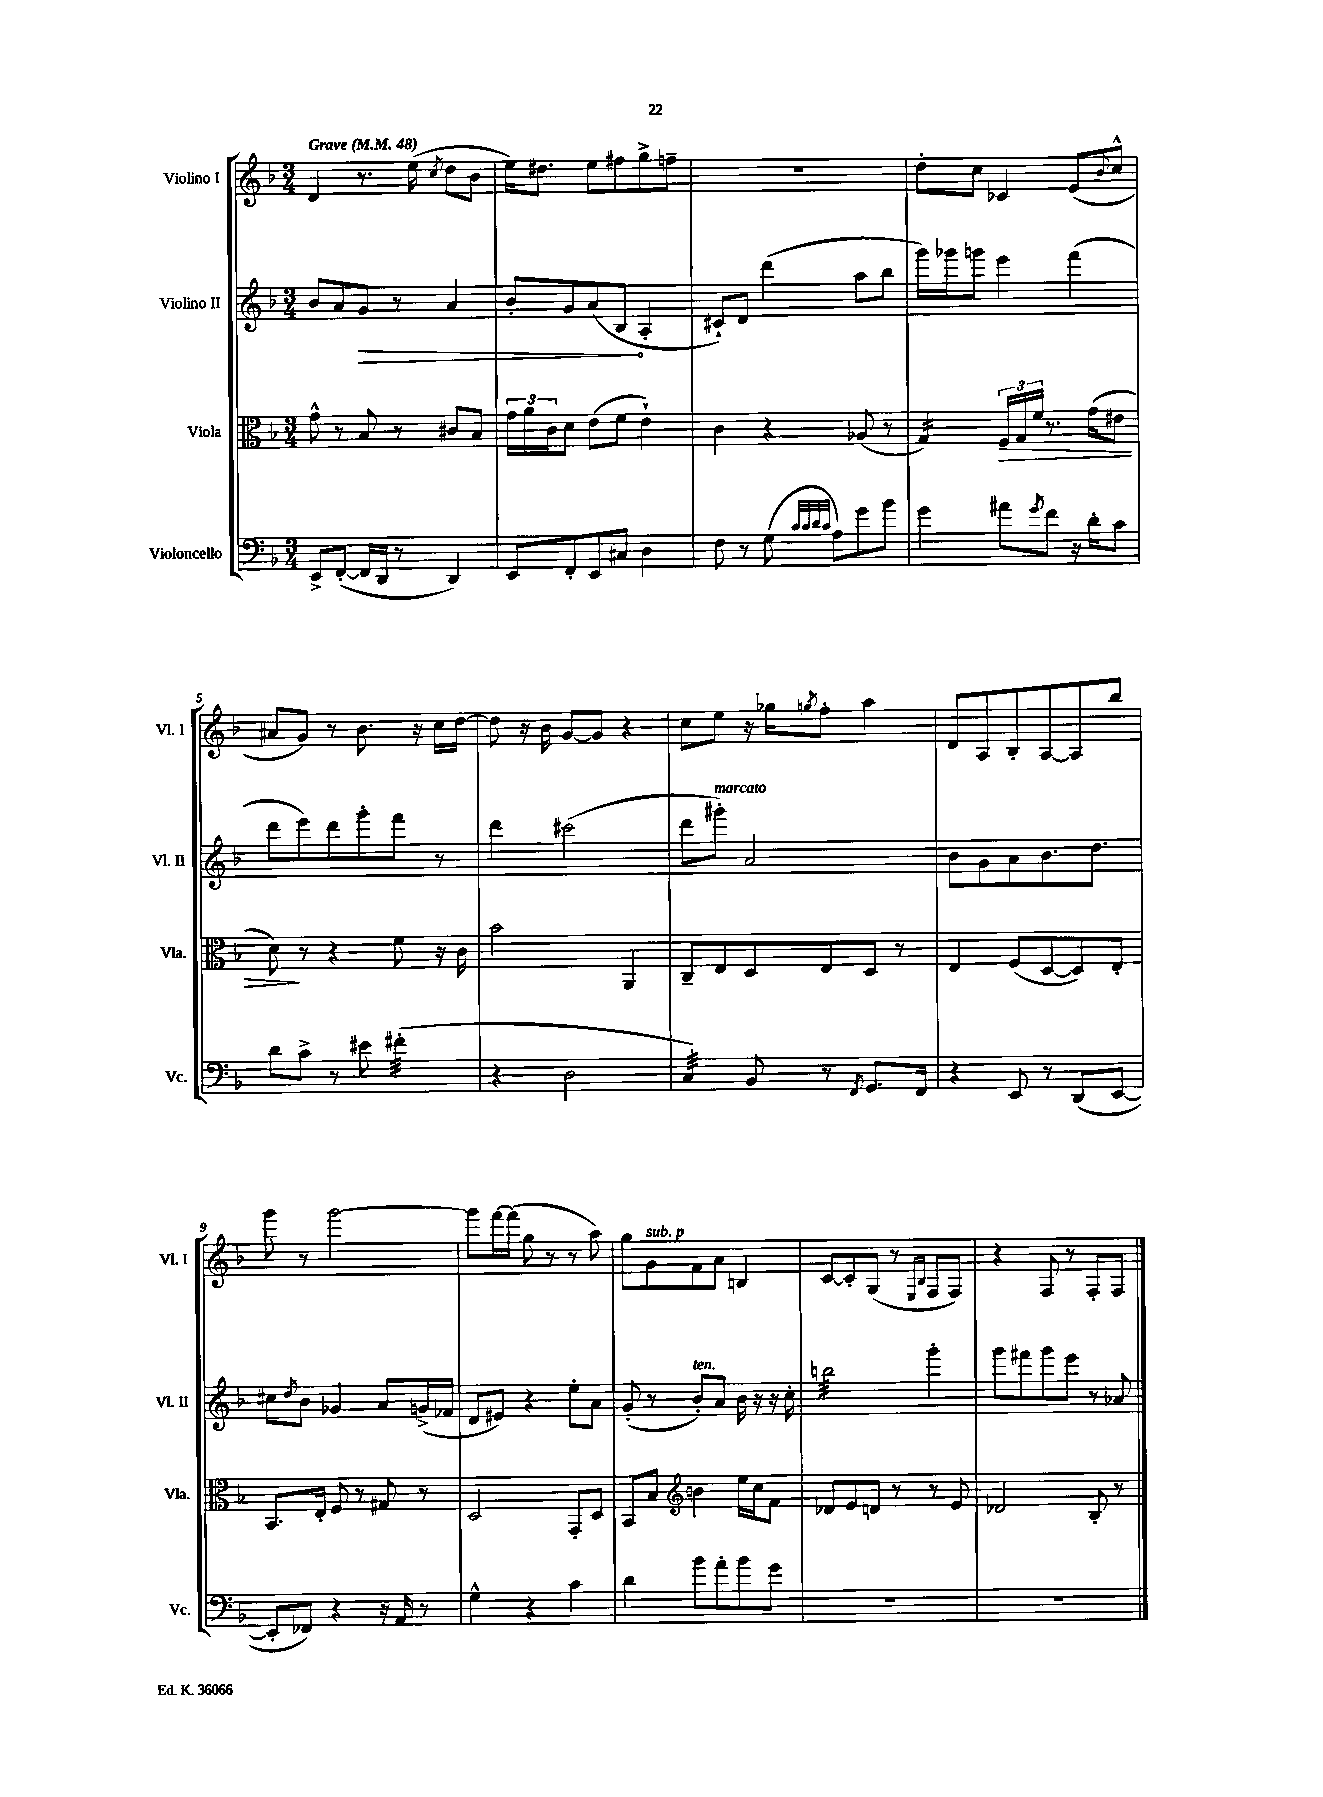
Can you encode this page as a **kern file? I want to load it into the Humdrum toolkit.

**kern	**kern	**kern	**kern
*staff4	*staff3	*staff2	*staff1
*clefF4	*clefC3	*clefG2	*clefG2
*k[b-]	*k[b-]	*k[b-]	*k[b-]
*M3/4	*M3/4	*M3/4	*M3/4
*MM48	*MM48	*MM48	*MM48
8EE^	8g^^	8b-	4d
([8FF'	8r	8a	.
16FF]	8B-	8g	8.r
16DD	.	.	.
8r	8r	8r	.
.	.	.	(16ee
.	.	.	8qcc
4DD)	8c#	4a	8dd
.	8B-	.	8b-
=	=	=	=
8EE	24g	8b-'	16ee)
.	24a	.	.
.	.	.	8.dd#
.	24c	.	.
8FF'	8d	8g	.
8EE	(8e	(8a	8ee
8C#	8f	8B-	8ff#
4D	4e`)	4A'	8gg^
.	.	.	8ff~
=	=	=	=
8F	4c	8c#`)	2.r
8r	.	8d	.
(8G	4r	(4ddd	.
32qqc	.	.	.
32qqc	.	.	.
32qqd	.	.	.
32qqc	.	.	.
8A)	.	.	.
8g	(8A-	8aa	.
8b-	8r	8bb-	.
=	=	=	=
4g	4G)	16ggg)	8dd'
.	.	16ggg-	.
.	.	8ggg	8cc
8a#	24F	4eee	4c-
.	24G	.	.
.	24f	.	.
8qg	.	.	.
8f	8.r	.	.
16r	.	(4fff	(8e
16d'	(16g	.	.
.	.	.	8qqb-
8c	8e#	.	8cc^^
=	=	=	=
8d	8d)	8ddd	8a#
8c^	8r	8eee)	8g)
8r	4r	8ddd	8r
8e#	.	8ggg'	8.b-
(4f#'	8f	8fff	.
.	.	.	16r
.	16r	8r	16cc
.	16c	.	[16dd
=	=	=	=
4r	2b-	4ddd	8dd]
.	.	.	16r
.	.	.	16b-
2D	.	(2ccc#	[8g
.	.	.	8g]
.	4AA	.	4r
=	=	=	=
4C)	8C~	8ddd	8cc
.	8E	8ggg#')	8ee
8BB-	8D	2a	16r
.	.	.	16gg-
.	.	.	8qgg
8r	8E	.	8ff'
8qFF	.	.	.
8.GG	8D	.	4aa
.	8r	.	.
16FF	.	.	.
=	=	=	=
4r	4E	8b-	8d
.	.	8g	8A
8EE	(8F	8a	8B-'
8r	[8D	8.b-	[8A
(8DD	8D])	.	8A]
.	.	8.dd	.
[8EE	8E'	.	8bb-
=	=	=	=
8EE']	8.BB-	8cc#	8ggg
.	.	8qdd	.
8FF-)	.	8b-	8r
.	16E'	.	.
4r	8F	4g-	[2ggg
.	8r	.	.
16r	8G#	8a	.
16AA	.	.	.
8r	8r	(16g^	.
.	.	16f-	.
=	=	=	=
4G^^	2D	8d	8ggg]
.	.	8e#)	[16fff
.	.	.	(16fff]
4r	.	4r	8gg
.	.	.	8r
4c	8GG'	8ee'	8r
.	8D	8a	8aa)
=	=	=	=
4d	8BB-	(8g'	8gg
.	8B-	8r	8g
*	*clefG2	*	*
8b-	4b	8b-')	8f
8a'	.	8a	8a
8b-	16ee	16b-	4B
.	16cc	16r	.
8g	8f	16r	.
.	.	16cc'	.
=	=	=	=
2.r	8d-	2bb	[8c
.	8e	.	8c']
.	8d	.	(8G
.	8r	.	8r
.	.	.	16qqE
.	.	.	16qqB-
.	8r	4ggg'	8F
.	8e	.	8F)
=	=	=	=
2.r	2d-	8ggg	4r
.	.	8fff#	.
.	.	8ggg	8F
.	.	8eee	8r
.	8B-'	8r	8F'
.	8r	8a-	8F
==	==	==	==
*-	*-	*-	*-
